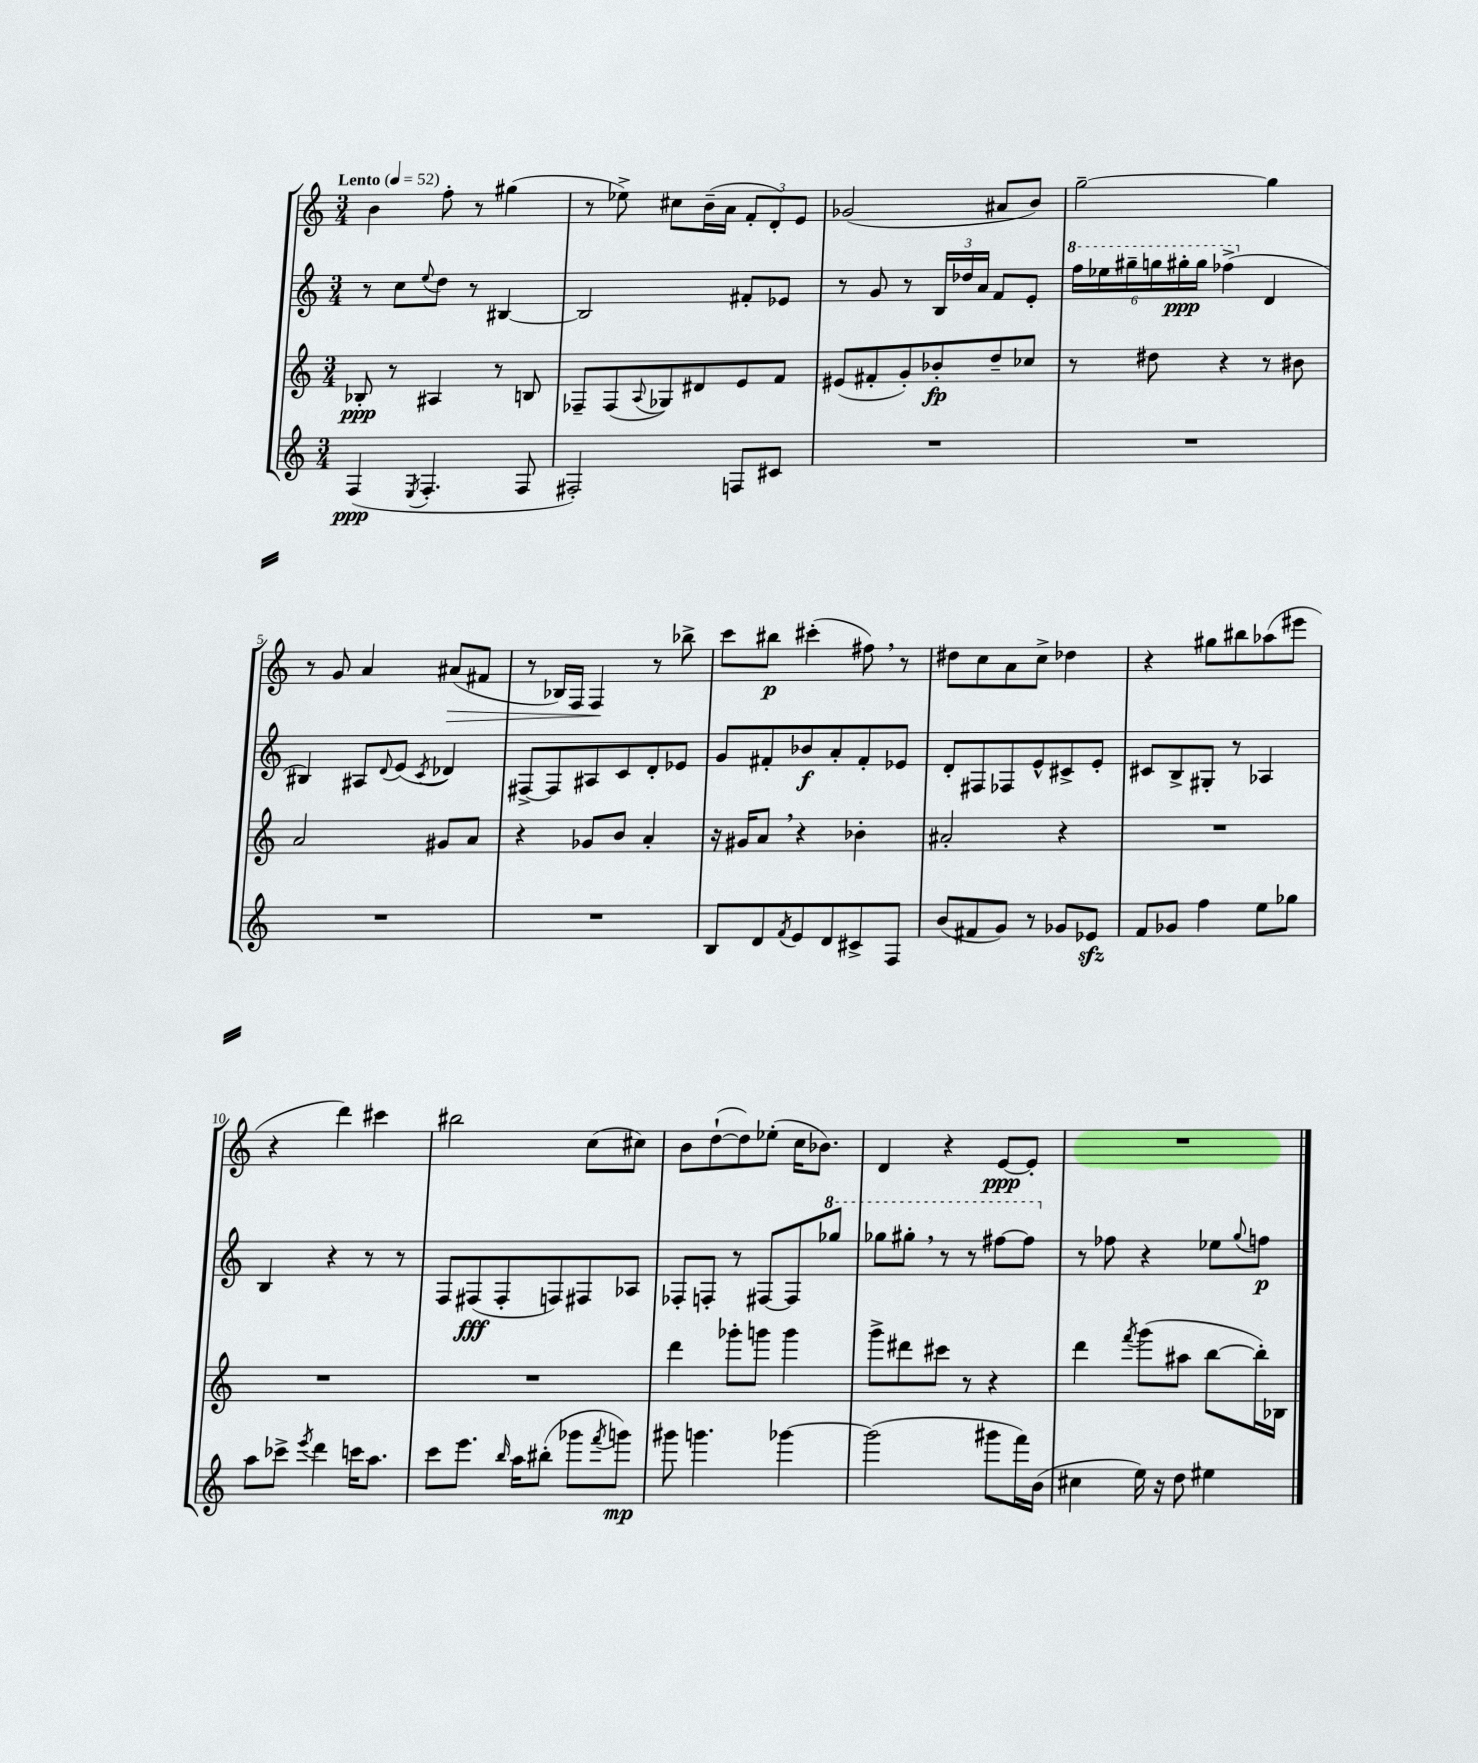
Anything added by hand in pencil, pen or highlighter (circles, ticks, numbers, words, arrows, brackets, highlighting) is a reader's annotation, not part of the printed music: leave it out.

**kern	**kern	**kern	**kern
*staff4	*staff3	*staff2	*staff1
*clefG2	*clefG2	*clefG2	*clefG2
*k[]	*k[]	*k[]	*k[]
*M3/4	*M3/4	*M3/4	*M3/4
*MM52	*MM52	*MM52	*MM52
(4F	8B-'	8r	4b
.	8r	8cc	.
8qE	.	8qqee	.
4.F'	4A#	8dd	8ff'
.	.	8r	8r
.	8r	[4B#	(4gg#
8F	8B	.	.
=	=	=	=
2F#')	8F-~	2B#]	8r
.	(8F-	.	8ee-^)
.	8qqA	.	.
.	8G-)	.	8cc#
.	8d#	.	(16b~
.	.	.	16a
8F	8e	8f#'	12f'
.	.	.	12d')
8c#	8f	8e-	.
.	.	.	12e
=	=	=	=
2.r	(8e#	8r	(2g-
.	8f#'	8g	.
.	8g')	8r	.
.	8b-'	24B	.
.	.	24dd-	.
.	.	24a	.
.	8dd~	8f	8a#
.	8cc-	8e'	8b)
=	=	=	=
2.r	8r	24fff	[2gg~
.	.	24eee-	.
.	.	24ggg#~	.
.	8dd#	24ggg	.
.	.	24ggg#'	.
.	.	24ggg#	.
.	4r	(4fff-^	.
.	8r	4d	4gg]
.	8b#	.	.
=	=	=	=
2.r	2a	4B#)	8r
.	.	.	8g
.	.	8A#	4a
.	.	8qqd	.
.	.	(8e	.
.	.	8qc	.
.	8g#	4d-)	(8a#
.	8a	.	8f#
=	=	=	=
2.r	4r	[8F#^	8r
.	.	8F#]	16B-)
.	.	.	16F
.	8g-	8A#	4F
.	8b	8c	.
.	4a'	8d'	8r
.	.	8e-	8bb-^
=	=	=	=
8B	16r	8g	8ccc
.	16g#	.	.
8d	8a	8f#'	8bb#
8qf	.	.	.
8e	4r	8b-	(4ccc#'
8d	.	8a'	.
8c#^	4b-'	8f#'	8ff#)
8F	.	8e-	8r
=	=	=	=
(8b	2a#'	8d'	8dd#
8f#	.	8F#	8cc
8g)	.	8F-	8a
8r	.	8e^^	8cc^
8g-	4r	8c#^	4dd-
8e-	.	8e'	.
=	=	=	=
8f	2.r	8c#	4r
8g-	.	8B^	.
4ff	.	8G#'	8gg#
.	.	8r	8bb#
8ee	.	4A-	(8aa-
8gg-	.	.	8eee#
=	=	=	=
8aa	2.r	4B	4r
8ccc-^	.	.	.
8qeee	.	.	.
4ddd	.	4r	4ddd)
16ccc	.	8r	4ccc#
8.aa	.	.	.
.	.	8r	.
=	=	=	=
8ccc	2.r	8F	2bb#
8.eee	.	(8F#	.
.	.	8F#'	.
16qqbb	.	.	.
16aa	.	.	.
(8bb#'	.	8F)	.
8ggg-	.	8F#	(8cc
8qfff	.	.	.
8ggg)	.	8A-	8cc#)
=	=	=	=
8ggg#	4ddd	8F-'	8b
4.ggg	.	8F'	([8dd`
.	8ggg-'	8r	8dd])
.	8ggg	[8F#	(8ee-'
[4ggg-	4ggg	8F#]	16cc
.	.	.	8.b-)
.	.	8ggg-	.
=	=	=	=
(2ggg-]	8ggg^	8ggg-	4d
.	8ddd#	8ggg#'	.
.	8ccc#	8r	4r
.	8r	8r	.
8ggg#	4r	[8fff#	[8e
16fff)	.	8fff#]	8e']
(16b	.	.	.
=	=	=	=
4cc#	4ddd	8r	2.r
.	.	8ff-	.
.	8qfff	.	.
16ee)	(8ggg	4r	.
16r	.	.	.
8dd	8aa#	.	.
4ee#	[8bb	8ee-	.
.	.	8qqgg	.
.	16bb'])	8ff	.
.	16B-	.	.
==	==	==	==
*-	*-	*-	*-
